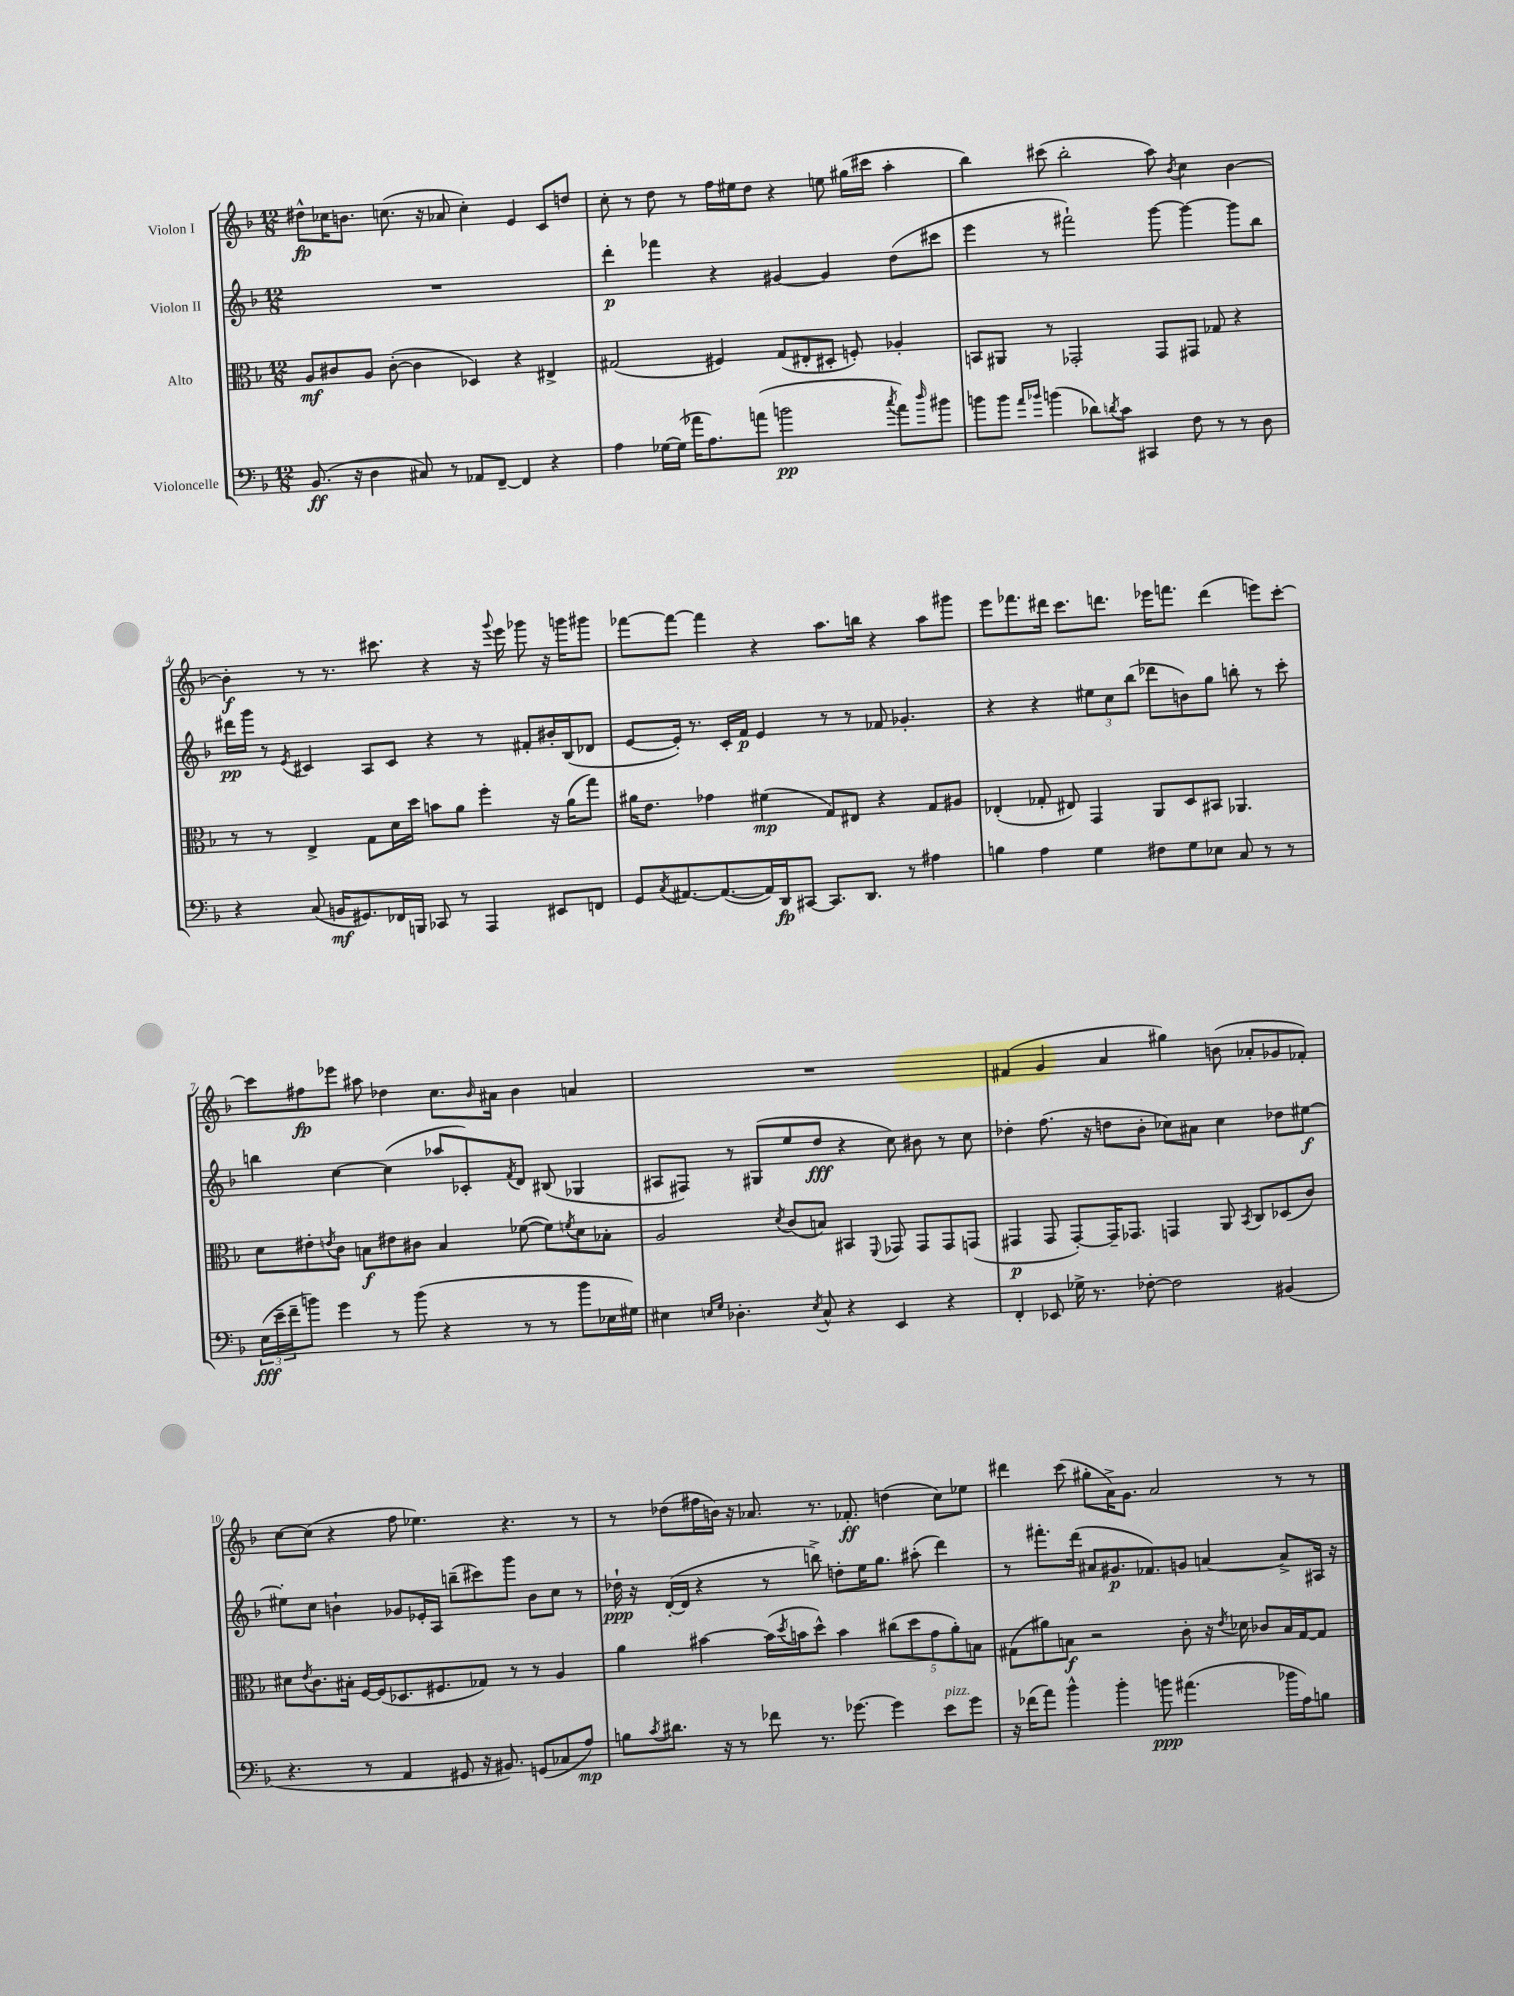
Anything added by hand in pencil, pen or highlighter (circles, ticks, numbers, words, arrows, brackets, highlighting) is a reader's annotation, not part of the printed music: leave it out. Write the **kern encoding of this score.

**kern	**kern	**kern	**kern
*staff4	*staff3	*staff2	*staff1
*clefF4	*clefC3	*clefG2	*clefG2
*k[b-]	*k[b-]	*k[b-]	*k[b-]
*M12/8	*M12/8	*M12/8	*M12/8
(8.BB-	8A	1.r	8dd#^^
.	8c#	.	16cc-
16r	.	.	8.b
4D	8A	.	.
.	([8c#'	.	(8.cc
8C#)	4c#]	.	.
.	.	.	16r
8r	.	.	8a-
8AA-	4D-)	.	4cc')
[8FF~	.	.	.
4FF]	4r	.	4e
4r	4E#^	.	8c
.	.	.	8dd
=	=	=	=
4A	(2G#	4ddd'	8cc'
.	.	.	8r
[16G-	.	4fff-	8dd
(16G-]	.	.	.
16a-	.	.	8r
8.A)	.	.	.
.	4F#)	4r	16ff
.	.	.	16ee#
(8a	.	.	8dd
2b	(8G#	[4g#	4r
.	8E#'	.	.
.	8D#'	4g#]	8ee
.	8F')	.	(16gg#
.	.	.	16ccc#
8qcc	.	.	.
8a)	4A-'	(8dd	4aa'
16qqdd	.	.	.
8b#	.	8ccc#	.
=	=	=	=
8b	8BB	4eee	4bb-)
8b	8AA#	.	.
16qqa	.	.	.
16qqb-	.	.	.
(4b	8r	8r	(8ccc#
.	2GG-'	2fff#`)	2bb-'
8d-)	.	.	.
8qd	.	.	.
8c	.	.	.
4CC#	.	.	.
.	8GG-	[8ggg	8aa)
.	.	.	8qb-
8F	8GG#	4ggg_	4cc
8r	8G-	.	.
8r	4r	8ggg]	[4b-
8D	.	8bb-	.
=	=	=	=
4r	8r	16ddd#	4b-']
.	.	16ggg	.
.	8r	8r	.
.	.	8qe	.
(8C	4E^	4c#	8r
16BB	.	.	8.r
8.GG#)	.	.	.
.	8G	8A	.
.	.	.	8.ccc#
16FF-	16d	8c#	.
16BBB	16dd	.	.
8CC-	8b	4r	4r
8r	8a	.	.
4AAA	4ff'	8r	16r
.	.	.	8qqggg
.	.	.	16eee
.	.	8f#'	8ggg-
8EE#	16r	16b#'	16r
.	(16a	(16B-	16ggg
8FF	8gg)	8d-	8ggg#
=	=	=	=
8GG	16a#	[8e	[8fff-
.	8.e	.	.
8qC	.	.	.
[8.AA#	.	16e'])	8fff-_
.	.	8.r	.
.	4g-	.	4fff-]
(8.AA#_	.	.	.
.	.	16c'	.
.	.	16f	.
16AA#])	(4f#	4e	4r
16DD	.	.	.
[8CC#	.	.	.
8.CC#]	8G)	8r	8.aa
.	8E#	8r	.
8.DD	.	.	16bb
.	4r	8f-	4r
8r	.	4.g-'	.
4A#	8G	.	8aa
.	8A#	.	8ggg#
=	=	=	=
4B	(4E-'	4r	8eee
.	.	.	8.fff-
4A	8G-'	4r	.
.	.	.	16ddd#
.	8E#)	.	8.ccc
4G	4GG	12ee#	.
.	.	.	8.ddd
.	.	12cc	.
.	.	(12bb-	.
8F#	8AA	8ddd-	16eee-
.	.	.	8.fff
8G	8D	8b)	.
8E-	8BB#	8gg	(4ddd
8C	4.AA-	8bb'	.
8r	.	8r	8eee)
8r	.	8ccc'	[8ccc'
=	=	=	=
(24E	8d	4bb	8ccc]
24e~	.	.	.
24f~	.	.	.
8b)	8e#'	.	8ff#
.	8qe	.	.
4g	8c	[4cc	8eee-
.	8B	.	8aa#
8r	8e#	(4cc]	4dd-
(8b	8c#	.	.
4r	4B	8aa-	8.cc
.	.	8c-')	.
.	.	.	16qqb-
.	.	.	16a#
.	.	8qf	.
8r	([8f-	8d	4b-
8r	8f-])	(8B#	.
.	8qf	.	.
8b	8d	4G-	4a
16E-	8B-'	.	.
16G#)	.	.	.
=	=	=	=
4E#	2A	8A#	1.r
.	.	8F#)	.
16qqE	.	.	.
16qqG	.	.	.
4.D-'	.	8r	.
.	.	(8G#	.
.	8qd	.	.
.	(8c	8ee	.
8qE	.	.	.
8C^^	8B)	8dd	.
4r	4BB#	4r	.
.	8qqFF	.	.
4EE	8GG-	8cc)	.
.	8GG-	8b#	.
4r	8GG-	8r	.
.	(8GG	8cc	.
=	=	=	=
4FF'	4GG#	4dd-'	(4f#
8EE-	8GG#	(8.ff	4g
16G-^	[8GG#')	.	.
8.r	.	16r	.
.	16GG#~]	8dd	4a
.	8.GG-	.	.
[8F-'	.	8b-'	.
2F-]	4GG	8cc-)	4gg#)
.	.	8a#	.
.	8AA	4cc-	(8b
.	8qBB-	.	.
.	8C	.	8a-'
(4BB#	(8D-	8dd-	8g-
.	8c)	[8ee#	8f-')
=	=	=	=
4.r	8d#	8ee#']	[8cc
.	8qe	.	.
.	8.c	8cc	(8cc]
.	.	4b`	4r
.	16B#'	.	.
8r	[16F	.	.
.	(16F]	.	.
4AA	8.D-	8g-	8ff
.	.	16e-'	4.ee-)
.	8.F#	16A	.
8GG#	.	(8bb~	.
16r	8G-)	8ccc#)	.
8.BB#)	.	.	.
.	8r	8ggg	4.r
(8GG	8r	8b	.
8C-	4A	8cc	.
8A)	.	8r	8r
=	=	=	=
8B	4a	16dd-`	8r
.	.	16r	.
8qc	.	.	.
8.d#	.	([16d'	(8dd-
.	.	16d]	.
.	[4b#	4r	16ff#
16r	.	.	16b)
8r	.	.	16r
.	.	.	8.a-
8f-	(16b#]	8r	.
.	8qdd	.	.
.	16b	.	.
8.r	8dd^^)	8bb^)	8.r
.	4b	8dd'	.
[8.g-	.	.	8.f-'
.	.	16ee	.
.	.	8.gg	.
4g-]	(10cc#	.	(4dd
.	10dd	.	.
.	.	(8aa#'	.
.	10g	.	.
8e	.	4ddd)	8cc)
.	10a')	.	.
8g-	.	.	8ee-
.	10B	.	.
=	=	=	=
16r	(8G#	8r	4ddd#
(16f-	.	.	.
8a)	8a#)	8.fff#'	.
4b-^^	8B	.	(8ccc
.	.	(16ddd	.
.	2r	8a#	8gg#'
4b-'	.	8.g#	16a^)
.	.	.	8.g
.	.	8.f-)	.
8b	.	.	2a
(4.a#	8c'	8g	.
.	16r	[4a	.
.	8qe	.	.
.	16d-	.	.
.	8c-	.	.
16b-	16B	8a^]	8r
16A)	[16G#	.	.
8B	8G#]	16A#	8r
.	.	16r	.
==	==	==	==
*-	*-	*-	*-
